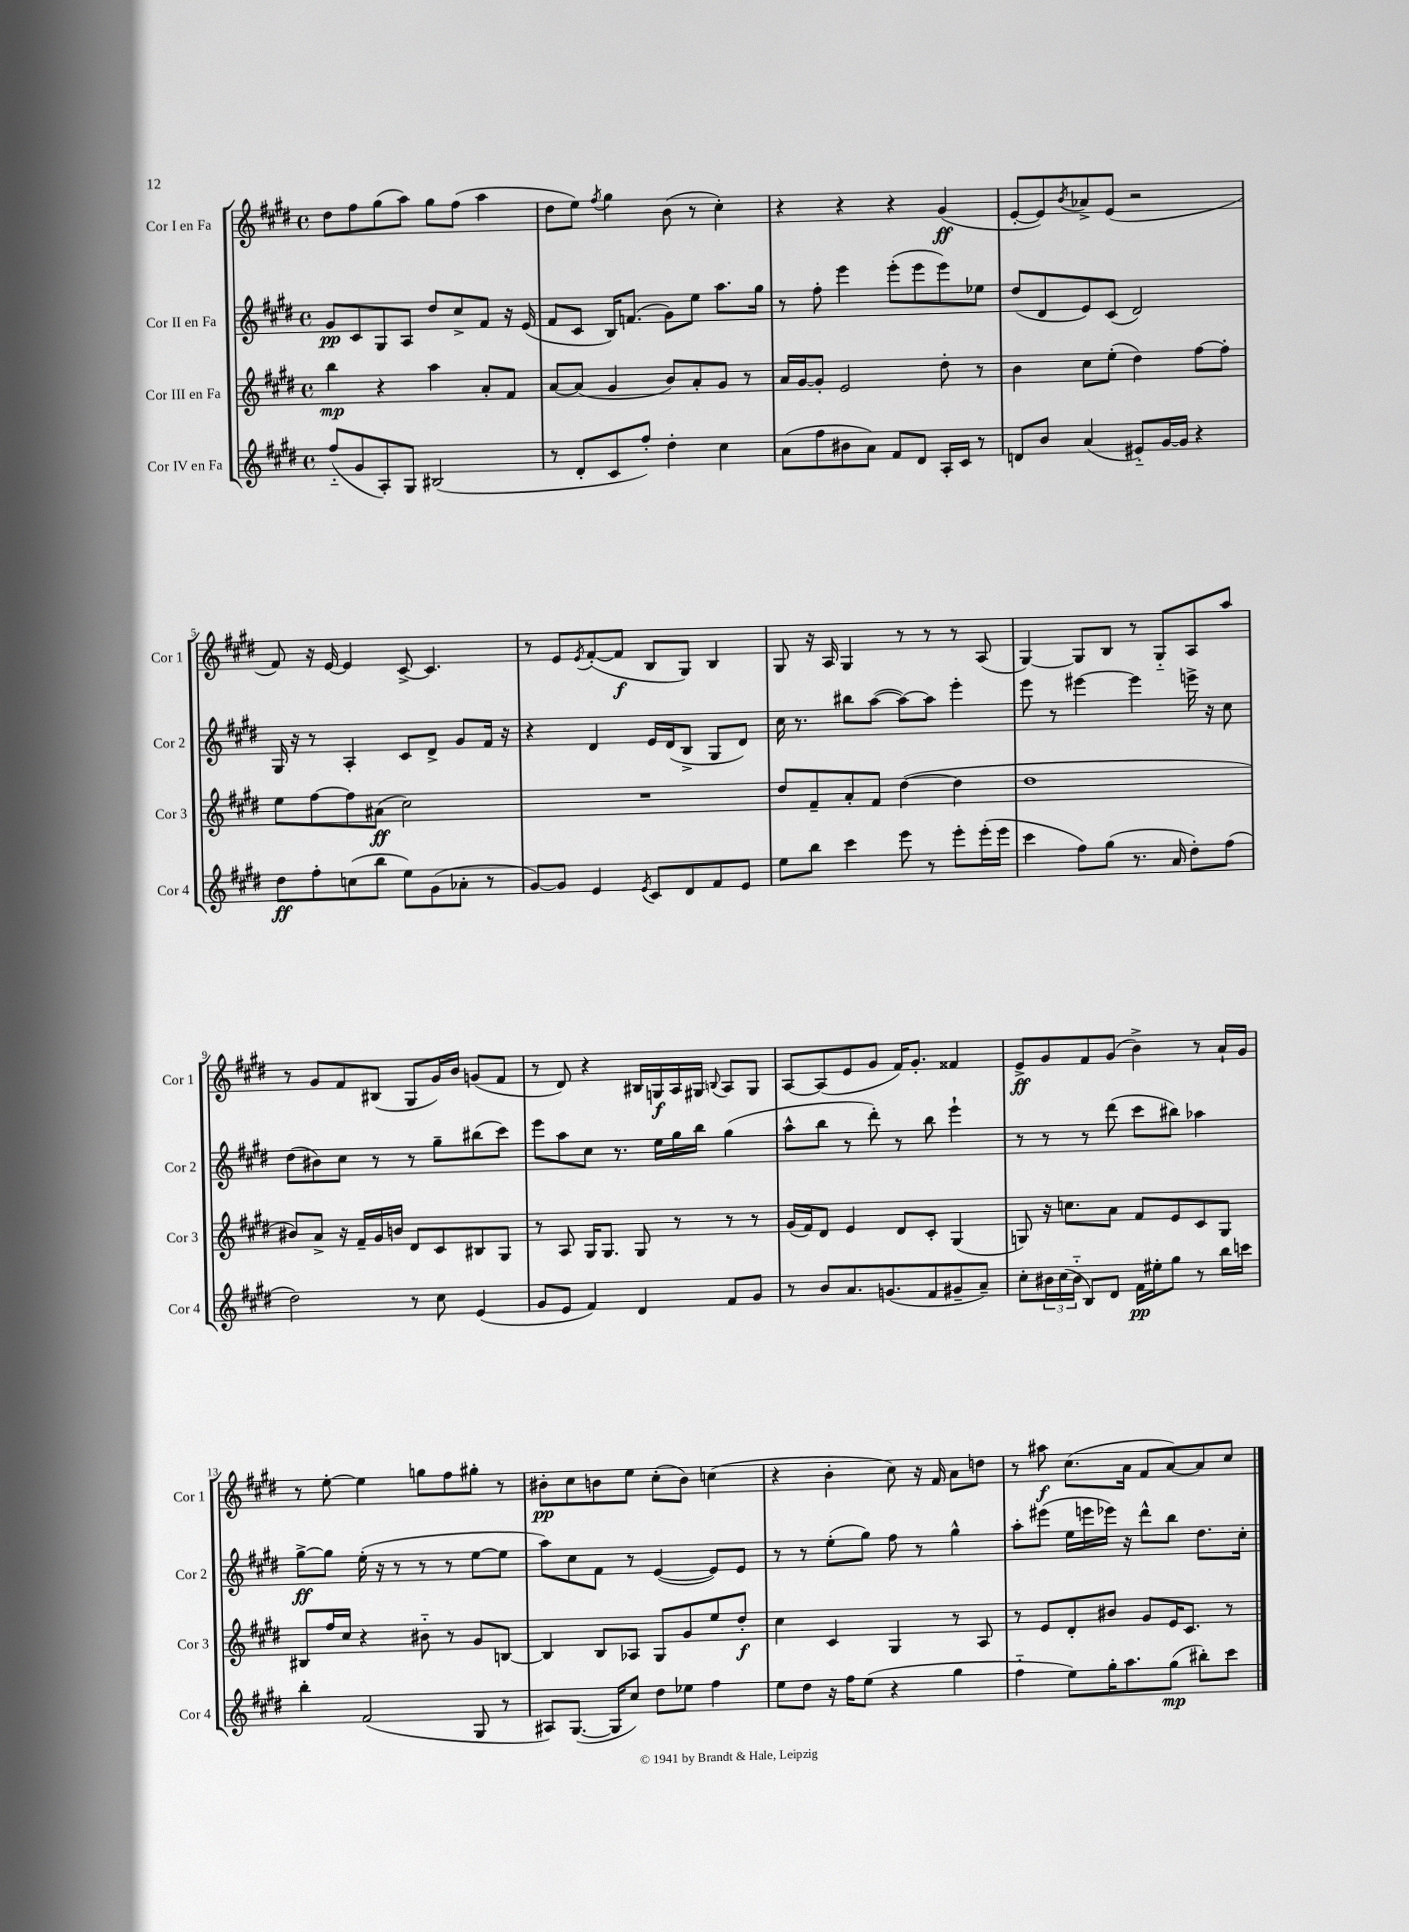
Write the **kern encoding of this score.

**kern	**dynam	**kern	**dynam	**kern	**dynam	**kern	**dynam
*part4	*part4	*part3	*part3	*part2	*part2	*part1	*part1
*staff4	*staff4	*staff3	*staff3	*staff2	*staff2	*staff1	*staff1
*I"Cor IV en Fa	*	*I"Cor III en Fa	*	*I"Cor II en Fa	*	*I"Cor I en Fa	*
*I'Cor 4	*	*I'Cor 3	*	*I'Cor 2	*	*I'Cor 1	*
*clefG2	*	*clefG2	*	*clefG2	*	*clefG2	*
*k[f#c#g#d#]	*	*k[f#c#g#d#]	*	*k[f#c#g#d#]	*	*k[f#c#g#d#]	*
*M4/4	*	*M4/4	*	*M4/4	*	*M4/4	*
*met(c)	*	*met(c)	*	*met(c)	*	*met(c)	*
=1	=1	=1	=1	=1	=1	=1	=1
(8ff#/L	.	4bb\	mp	8g#/L	pp	8dd#\L	.
8g#/	.	.	.	8c#/	.	8ff#\	.
8A'/)	.	4r	.	8G#/	.	(8gg#\	.
8G#/J	.	.	.	8A/J	.	8aa\J)	.
(2B#X/	.	4aa\	.	8dd#/L	.	8gg#\L	.
.	.	.	.	8cc#^/	.	(8ff#\J	.
.	.	8a'/L	.	8f#/J	.	4aa\	.
.	.	8f#/J	.	16r	.	.	.
.	.	.	.	(16e/	.	.	.
=2	=2	=2	=2	=2	=2	=2	=2
8r	.	[8a/L	.	8f#/L	.	8dd#\L	.
8d#'/L	.	(8a/J]	.	8c#/J	.	8ee\J)	.
.	.	.	.	.	.	8qff#/	.
8c#/	.	4g#/	.	16B/KL)	.	4gg#\	.
.	.	.	.	(8.fn/J	.	.	.
8ff#'/J)	.	.	.	.	.	.	.
4dd#'\	.	8b/L)	.	8g#\L)	.	(8b\	.
.	.	8a'/	.	8ee\J	.	8r	.
4cc#\	.	8g#/J	.	8.aa\L	.	4cc#'\)	.
.	.	8r	.	.	.	.	.
.	.	.	.	16gg#\Jk	.	.	.
=3	=3	=3	=3	=3	=3	=3	=3
(8a\L	.	16a/LL	.	8r	.	4r	.
.	.	[16g#/J	.	.	.	.	.
8ff#\	.	8g#'/J]	.	8ff#'\	.	.	.
8b#X\	.	2e/	.	4eee\	.	4r	.
8a\J)	.	.	.	.	.	.	.
8f#/L	.	.	.	(8eee'\L	.	4r	.
8d#/J	.	.	.	8eee\	.	.	.
16A'/LL	.	8dd#'\	.	8eee\)	.	(4g#/	ff
16c#/JJ	.	.	.	.	.	.	.
8r	.	8r	.	8ee-X\J	.	.	.
=4	=4	=4	=4	=4	=4	=4	=4
8dn/L	.	4b\	.	(8dd#/L	.	[8e'/L	.
8b/J	.	.	.	8d#/	.	8e/])	.
.	.	.	.	.	.	8qb/	.
(4a/	.	8cc#\L	.	8e/)	.	8a-X^/	.
.	.	(8ee'\J	.	(8c#/J	.	(8e/J	.
8e#X/L)	.	4dd#\)	.	2d#/)	.	2r	.
[16g#/L	.	.	.	.	.	.	.
16g#/JJ]	.	.	.	.	.	.	.
4r	.	[8ff#\L	.	.	.	.	.
.	.	8ff#'\J]	.	.	.	.	.
!!LO:LB:g=z
=5	=5	=5	=5	=5	=5	=5	=5
8dd#\L	ff	8ee\L	.	16G#/	.	8f#/)	.
.	.	.	.	16r	.	.	.
8ff#'\	.	[8ff#\	.	8r	.	16r	.
.	.	.	.	.	.	[16e/	.
(8ccn\	.	8ff#\]	.	4A'/	.	4e/]	.
8bb\J	.	(8a#X\J	ff	.	.	.	.
8ee\L)	.	2cc#\)	.	8c#/L	.	[8c#^/	.
(8g#\	.	.	.	8d#^/J	.	4.c#/]	.
8a-X'\J	.	.	.	8g#/L	.	.	.
8r	.	.	.	16f#/Jk	.	.	.
.	.	.	.	16r	.	.	.
=6	=6	=6	=6	=6	=6	=6	=6
[8g#/L)	.	1r	.	4r	.	8r	.
8g#/J]	.	.	.	.	.	8e/L	.
.	.	.	.	.	.	8qe/	.
4e/	.	.	.	4d#/	.	([8f#'/	.
.	.	.	.	.	.	8f#/J]	f
8qe/	.	.	.	.	.	.	.
8c#/L	.	.	.	16e/LL	.	8B/L	.
.	.	.	.	(16d#/J	.	.	.
8d#/	.	.	.	8B^/J	.	8G#/J)	.
8f#/	.	.	.	8G#/L	.	4B/	.
8e/J	.	.	.	8d#/J)	.	.	.
=7	=7	=7	=7	=7	=7	=7	=7
8ee\L	.	8dd#/L	.	16cc#\	.	8G#/	.
.	.	.	.	8.r	.	.	.
8bb\J	.	8f#~/	.	.	.	16r	.
.	.	.	.	.	.	16A/	.
4ccc#\	.	8a'/	.	8bb#X\L	.	4G#/	.
.	.	8f#/J	.	([8aa\J	.	.	.
8eee\	.	([4dd#\	.	8aa\L_)	.	8r	.
8r	.	.	.	8aa\J]	.	8r	.
8eee'\L	.	4dd#\]	.	4eee'\	.	8r	.
(16eee'\L	.	.	.	.	.	(8A/	.
16eee\JJ	.	.	.	.	.	.	.
=8	=8	=8	=8	=8	=8	=8	=8
4ccc#\	.	1dd#	.	8eee\	.	[4G#/)	.
.	.	.	.	8r	.	.	.
8ff#\L)	.	.	.	[4eee#X\	.	8G#/L]	.
(8gg#\J	.	.	.	.	.	8B/J	.
8.r	.	.	.	4eee#\]	.	8r	.
.	.	.	.	.	.	8G#/L	.
16a/	.	.	.	.	.	.	.
8dd#'\L)	.	.	.	16eeen^\	.	8A/	.
.	.	.	.	16r	.	.	.
(8ff#\J	.	.	.	8cc#\	.	8aa/J	.
!!LO:LB:g=z
=9	=9	=9	=9	=9	=9	=9	=9
2dd#\)	.	8b#X/L)	.	(8dd#\L	.	8r	.
.	.	8a^/J	.	8b#X\)	.	8g#/L	.
.	.	16r	.	8cc#\J	.	8f#/	.
.	.	16f#~/LL	.	.	.	.	.
.	.	16g#/	.	8r	.	(8B#X/J	.
.	.	16bn/JJ	.	.	.	.	.
8r	.	8d#/L	.	8r	.	8G#/L	.
8cc#\	.	8c#/	.	8gg#~\L	.	16g#/L)	.
.	.	.	.	.	.	16b/JJ	.
(4e/	.	8B#X/	.	(8bb#X\	.	(8gn/L	.
.	.	8G#/J	.	8ccc#\J)	.	8f#/J	.
=10	=10	=10	=10	=10	=10	=10	=10
8g#/L	.	8r	.	8eee\L	.	8r	.
8e/J	.	8A/	.	8aa\	.	8d#/)	.
4f#/)	.	16G#/KL	.	8cc#\J	.	4r	.
.	.	8.G#/J	.	.	.	.	.
.	.	.	.	8.r	.	.	.
4d#/	.	8G#/	.	.	.	16B#X/LL	.
.	.	.	.	16ee\LL	.	16Gn/	f
.	.	8r	.	16gg#\	.	16A/	.
.	.	.	.	16bb\JJ	.	16G#X/JJ	.
.	.	.	.	.	.	8qqBn/	.
8f#/L	.	8r	.	(4gg#\	.	8A/L	.
8g#/J	.	8r	.	.	.	8G#/J	.
=11	=11	=11	=11	=11	=11	=11	=11
8r	.	(16g#/LL	.	8aa^^\L	.	[8A/L	.
.	.	16f#/J)	.	.	.	.	.
8b/L	.	8d#/J	.	8bb\J	.	(8A/]	.
8.a/	.	4e/	.	8r	.	8e/	.
.	.	.	.	8ddd#'\)	.	8g#/J	.
(8.gn/	.	.	.	.	.	.	.
.	.	8d#/L	.	8r	.	16f#/KL)	.
.	.	.	.	.	.	8.g#'/J	.
8f#/	.	8c#'/J	.	8bb\	.	.	.
8g#X~/	.	(4G#/	.	4eee`\	.	4f##X/	.
8a~/J)	.	.	.	.	.	.	.
=12	=12	=12	=12	=12	=12	=12	=12
8cc#'\L	.	8Gn/)	.	8r	.	8e^/L	ff
24b#X\L	.	16r	.	8r	.	8g#/	.
(24cc#\	.	.	.	.	.	.	.
.	.	8.ccn\L	.	.	.	.	.
24b#\JJ	.	.	.	.	.	.	.
8B/L)	.	.	.	8r	.	8f#/	.
8d#/J	.	8a\J	.	(8ddd#\	.	(8g#/J	.
16f#\LL	pp	8f#/L	.	8ccc#\L	.	4b^\)	.
16ee#X'\J	.	.	.	.	.	.	.
8gg#\J	.	8e/	.	8bb#X\J)	.	.	.
8r	.	8c#/	.	4aa-X\	.	8r	.
16bb\LL	.	8G/J	.	.	.	16a`/LL	.
16cccn\JJ	.	.	.	.	.	16g#/JJ	.
!!LO:LB:g=z
=13	=13	=13	=13	=13	=13	=13	=13
4bb'\	.	8B#X/L	.	[8gg#^\L	ff	8r	.
.	.	16ff#/L	.	8gg#\J]	.	[8ee'\	.
.	.	16cc#/JJ	.	.	.	.	.
(2f#/	.	4r	.	(16ee'\	.	4ee\]	.
.	.	.	.	16r	.	.	.
.	.	.	.	8r	.	.	.
.	.	8b#X\	.	8r	.	8ggn\L	.
.	.	8r	.	8r	.	8ff#\	.
8G#/	.	8g#/L	.	[8ee\L	.	8gg#X'\J	.
8r	.	[8Bn/J	.	8ee\J]	.	8r	.
=14	=14	=14	=14	=14	=14	=14	=14
8A#X/L)	.	4B/]	.	8aa\L)	.	8b#X'\L	pp
([8.G#/J	.	.	.	8cc#\	.	8cc#\	.
.	.	8B/L	.	8f#\J	.	8bn\	.
16G#/KL]	.	.	.	.	.	.	.
8cc#/J)	.	8A-X/J	.	8r	.	8ee\J	.
8dd#\L	.	8G#/L	.	([4e/	.	(8cc#'\L	.
8ee-X\J	.	8g#/	.	.	.	8b\J)	.
4ff#\	.	8ee/	.	8e/L])	.	(4ccn\	.
.	.	8dd#'/J	f	8e/J	.	.	.
=15	=15	=15	=15	=15	=15	=15	=15
8ee\L	.	4cc#\	.	8r	.	4r	.
8dd#\J	.	.	.	8r	.	.	.
16r	.	4c#/	.	(8ee'\L	.	4b'\	.
16ff#\KL	.	.	.	.	.	.	.
(8ee\J	.	.	.	8gg#\J)	.	.	.
4r	.	4G#/	.	8ff#\	.	8cc#\)	.
.	.	.	.	8r	.	16r	.
.	.	.	.	.	.	16f#/	.
4gg#\	.	8r	.	4gg#^^\	.	8a\L	.
.	.	8A/	.	.	.	8ddn\J	.
=16	=16	=16	=16	=16	=16	=16	=16
4ff#\	.	8r	.	8aa'\L	.	8r	.
.	.	8e/L	.	(8eee#X\J	.	8aa#X\	f
8ee\L)	.	8d#'/	.	16ee\LL	.	(8.cc#\L	.
.	.	.	.	16eeen\	.	.	.
16gg#'\K	.	8b#X/J	.	16eee-X\JJ)	.	.	.
8.aa\	.	.	.	16r	.	16a\Jk	.
.	.	8g#/L	.	8ddd#^^\L	.	8f#/L	.
(8gg#\J	mp	16e/K	.	8bb\J	.	[8a/)	.
.	.	8.c#/J	.	.	.	.	.
8bb#X'\L)	.	.	.	8.dd#\L	.	8a/]	.
8ccc#\J	.	8r	.	.	.	8cc#/J	.
.	.	.	.	16cc#'\Jk	.	.	.
==	==	==	==	==	==	==	==
*-	*-	*-	*-	*-	*-	*-	*-
